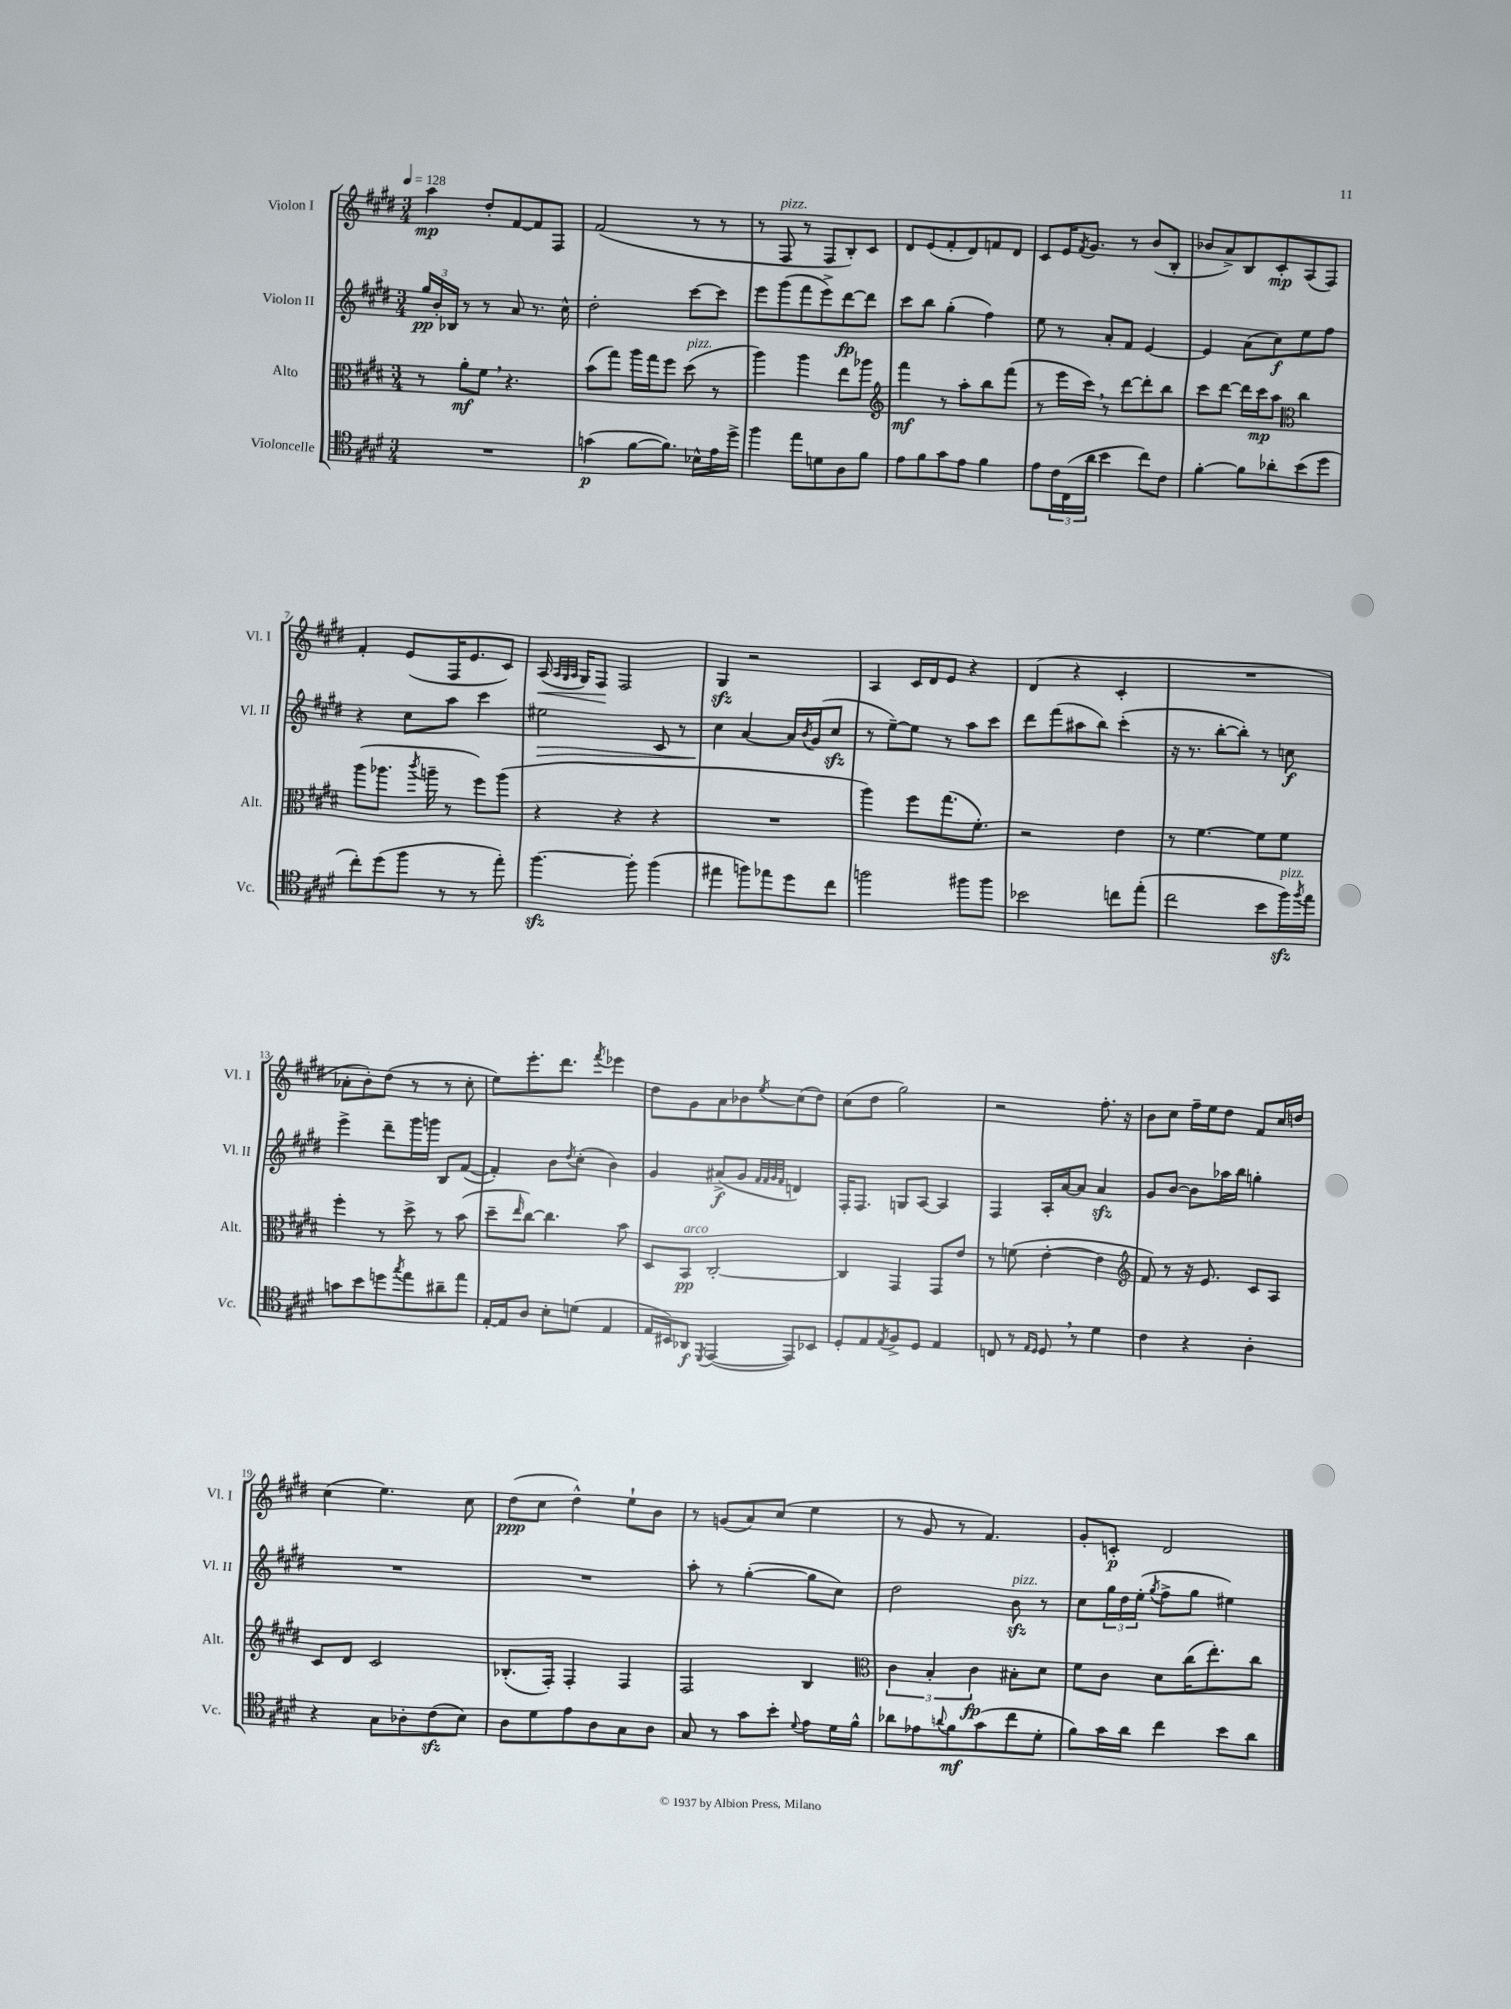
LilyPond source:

<<
\new StaffGroup <<
\new Staff = "s0" \with { instrumentName = "Violon I" shortInstrumentName = "Vl. I" } {
    \clef treble \key e \major \numericTimeSignature \time 3/4 \tempo 4 = 128
    a''4\mp dis''8-. fis'8~ fis'8 fis8 |
    fis'2( r8 r8 |
    r8 fis8^\markup { \italic "pizz." } r8 fis8 b8-.) cis'8 |
    dis'8 e'8( fis'8-. dis'8) f'8 dis'8 |
    cis'8 e'16 \acciaccatura { fis'8 } gis'8. r8 b'8( b8-. |
    bes'8 a'8->) b8 cis'8-.\mp a8( fis8) |
    fis'4-. e'8( fis16 e'8. cis'8) |
    a16\<( \grace { a32 gis32 a32 } gis16) fis8\! fis2 |
    gis4\sfz r2 |
    a4 cis'16 dis'16 e'8 r4 |
    dis'4( r4 cis'4-. |
    R2. |
    aes'8-. b'8-.) dis''8( r8 r8 cis''8-. |
    e''8) e'''8.-. dis'''8. \acciaccatura { fis'''8 } ees'''4 |
    dis''8 gis'8 a'8 bes'8 \acciaccatura { e''8 } cis''8( dis''8) |
    cis''8( dis''8 gis''2) |
    r2 fis''8.-. r16 |
    b'8 cis''8 fis''16-- e''16 dis''8 fis'8 cis''16 d''16 |
    cis''4( e''4.) cis''8 |
    dis''8\ppp( cis''8 dis''4-^) e''8-! b'8 |
    r8 g'8( a'8) cis''8( e''4 |
    r8 gis'8 r8 fis'4.) |
    gis'8-. c'8-.\p dis'2 \bar "|." |
}
\new Staff = "s1" \with { instrumentName = "Violon II" shortInstrumentName = "Vl. II" } {
    \clef treble \key e \major \numericTimeSignature \time 3/4
    \tuplet 3/2 { gis''16\pp b'16-. bes16 } r8 r8 a'8 r8. cis''16-^ |
    dis''2-. cis'''8~ cis'''8 |
    e'''8 gis'''8( fis'''8 e'''8->) dis'''8~\fp dis'''8 |
    cis'''8 b''8 gis''4-.( fis''4) |
    e''8 r8 a'8-. fis'8 e'4~ |
    e'4 a'8( cis''8\f) e''8 fis''8 |
    r4 cis''8 a''8 cis'''4 |
    eis''2\> cis'8 r8 |
    cis''4\! a'4~ a'16 \acciaccatura { b'8 } gis'16( cis''8\sfz |
    r8 e''8~--) e''8 r8 a''8 cis'''8 |
    dis'''8 fis'''8( ais''8 b''8) cis'''4-.( |
    r16 r8. b''8~-. b''8-.) r8 c''8\f |
    e'''4-> dis'''8-- gis'''16 g'''16 b8 fis'8~( |
    fis'4-.) b'8 \acciaccatura { dis''8 } cis''8-.( b'4) |
    gis'4 ais'8->\f( gis'8 \grace { fis'32 fis'32 gis'32 fis'32 } d'4) |
    fis16-. fis8. g8 a8~ a4 |
    fis4 a16-. a'16~ a'8 a'4\sfz |
    gis'8 b'8~ b'8 aes''16 b''16 g''4-. |
    R2. |
    R2. |
    a''8-. r8 gis''4~-.( gis''8 cis''8) |
    dis''2 b'8\sfz^\markup { \italic "pizz." } r8 |
    cis''8 \tuplet 3/2 { gis''16 dis''16 e''16-.( } \acciaccatura { gis''8 } fis''8-> gis''8 eis''4) \bar "|." |
}
\new Staff = "s2" \with { instrumentName = "Alto" shortInstrumentName = "Alt." } {
    \clef alto \key e \major \numericTimeSignature \time 3/4
    r8 a'8-.\mf fis'8 \breathe r4. |
    b'8( gis''8) a''16 gis''16 fis''8 dis''8^\markup { \italic "pizz." }( r8 |
    a''4) a''4 e''8 aes''8 |
    \clef treble fis'''4\mf r8 a''8-. b''8 fis'''8( |
    r8 e'''16 cis'''16) \breathe r8 dis'''8~ dis'''8-. b''8 |
    cis'''8 dis'''8~ dis'''16 cis'''16\mp a''8 \clef alto cis''4 |
    a''8( aes''8. \acciaccatura { cis'''8 } a''16-- r8 fis''8) a''8( |
    r4 r4 r4 |
    R2. |
    a''4) fis''8 gis''8.( fis'8.-.) |
    r2 e'4 |
    r8 fis'4.~ fis'8 fis'8 |
    fis''4-. r8 dis''8-> r8 b'8( |
    dis''8-- \grace { e''16 } cis''8~) cis''4. b'8 |
    dis8 b,8\pp^\markup { \italic "arco" } cis2~-. |
    cis4 gis,4 gis,8 e'8 |
    r8 f'8( e'4~-. e'4 |
    \clef treble fis'8) r8 r16 e'8. cis'8 a8 |
    cis'8 dis'8 cis'2 |
    bes8.-.( fis16-.) fis4-. fis4 |
    fis2 b4 |
    \clef alto \tuplet 3/2 { cis'4 b4-. cis'4\fp } bis8-. dis'8 |
    fis'8 cis'8 dis'8 cis''16( e''8.-.) cis''8 \bar "|." |
}
\new Staff = "s3" \with { instrumentName = "Violoncelle" shortInstrumentName = "Vc." } {
    \clef tenor \key e \major \numericTimeSignature \time 3/4
    R2. |
    g'4\p( fis'8~ fis'8.) bes16-^ e'16 dis''16-> |
    fis''4 e''8 d'8 a8 fis'8 |
    e'8 fis'8 gis'8 e'8 fis'4 |
    e'8 \tuplet 3/2 { cis'16 cis16( a'16 } b'4 cis''8) cis'8 |
    fis'4~-. fis'8 aes'8-. b'8( dis''8 |
    cis''8-.) dis''8( fis''8 r8 r8 e''8-.) |
    fis''4.~\sfz fis''8-. fis''4( |
    eis''4 f''8) ees''8 dis''8 cis''8 |
    f''2 fis''8 fis''8 |
    bes'2 c''8 e''8-.( |
    cis''2 b'8 fis''16\sfz^\markup { \italic "pizz." }) \acciaccatura { fis''8 } e''16 |
    g'8 b'8 d''8 \acciaccatura { gis''8 } e''8 ais'8-- e''8 |
    e16~-. e16 a8 b8-. d'8( e4 |
    e16 bis,16) aes,8\f \acciaccatura { dis,8 } e,4~( e,8) bes,8 |
    dis8-. e8 \acciaccatura { e8 } fis8-> dis8 e4 |
    c8 r8 \grace { e16 dis16 } dis8 \breathe r8 dis'4 |
    cis'4 r4 a4-. |
    r4 gis8 aes8-. cis'8\sfz( b8) |
    a8 dis'8 e'8 a8 gis8 a8 |
    gis8 r8 gis'8 b'8-. \appoggiatura { dis'8 } e'8 dis'16 fis'16-^ |
    aes'8 ees'8 \appoggiatura { a'8 } fis'8\mf gis'8( cis''8 dis'8-. |
    fis'8) gis'16 a'16 cis''4 b'8 a'8 \bar "|." |
}
>>
>>
